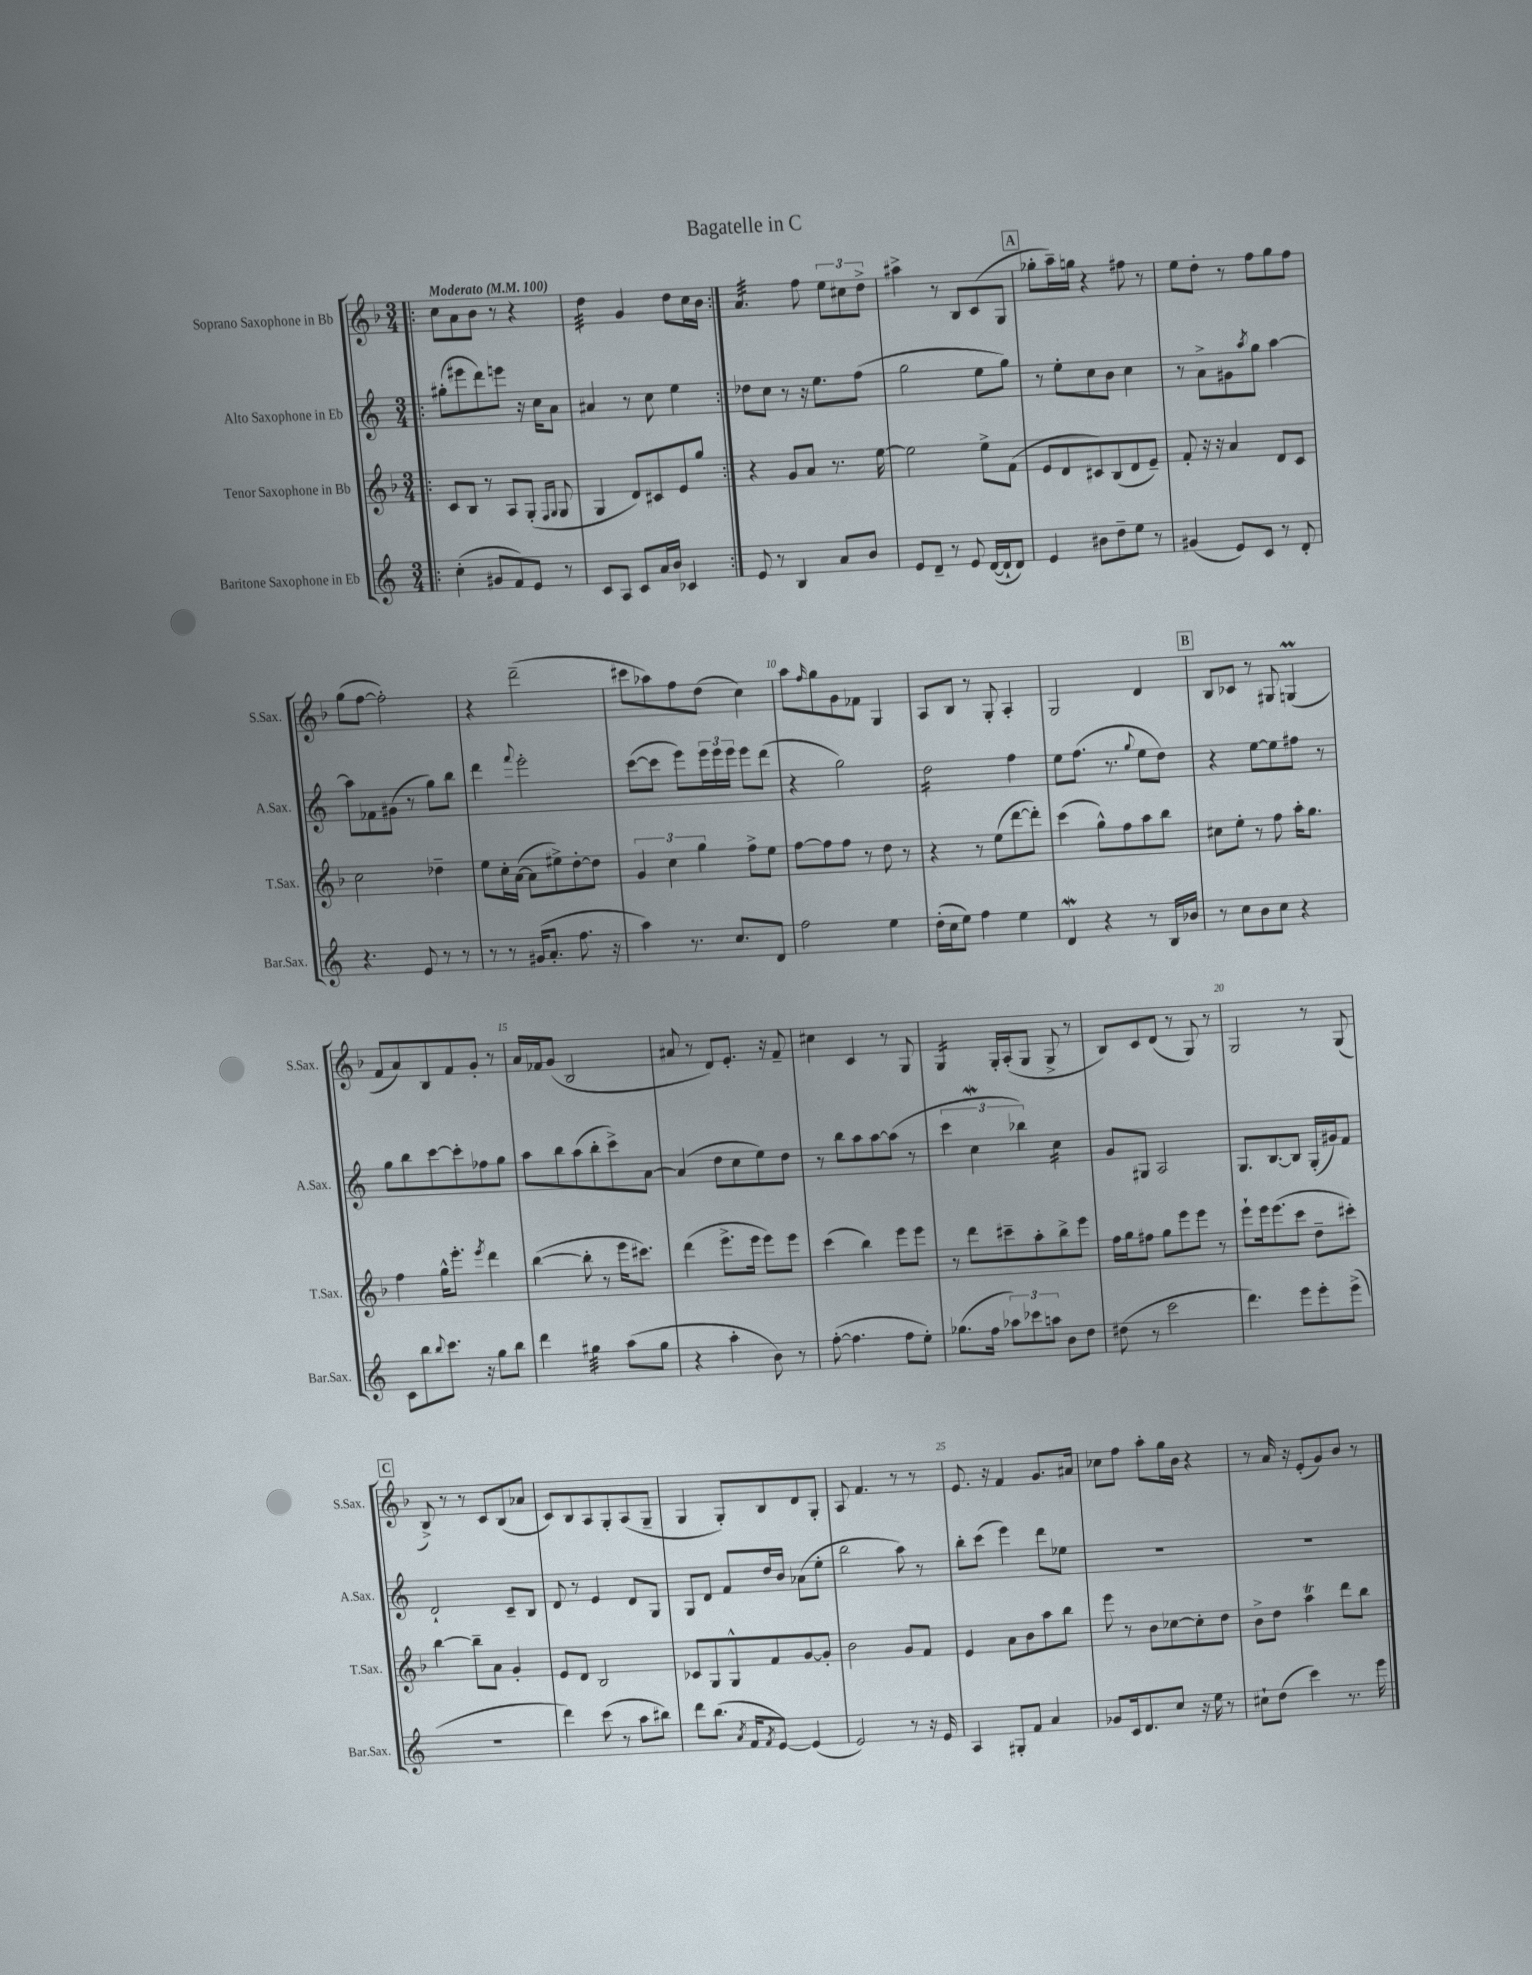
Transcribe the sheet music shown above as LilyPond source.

\header { title = "Bagatelle in C" }
<<
\new StaffGroup <<
\new Staff = "s0" \with { instrumentName = "Soprano Saxophone in Bb" shortInstrumentName = "S.Sax." } {
    \clef treble \key f \major \numericTimeSignature \time 3/4 \tempo "Moderato" 4 = 100
    \repeat volta 2 { \bar ".|:" c''8 a'8 bes'8 r8 r4 |
    d''4:32 g'4 d''8 c''16 bes'16 | }
    a'4.:32 f''8 \tuplet 3/2 { e''8 cis''8 d''8-> } |
    ais''4-> r8 bes8 c'8( g8 |
    \mark \markup { \box "A" } ges''8-. a''16--) g''16 r4 fis''8 r8 |
    e''8 d''8-. r8 f''8 g''8 f''8 |
    g''8( f''8~ f''2-.) |
    r4 d'''2--( |
    cis'''8 aes''8) f''8 d''8( c''4) |
    a''8 \grace { f''16 } g''8 g'8 fes'8 g4 |
    a8 bes8 r8 g8-. a4-. |
    g2 d'4 |
    \mark \markup { \box "B" } bes8 ces'8 r8 gis8 g4\prall( |
    f'8 a'8) bes8 f'8 g'8-. r8 |
    a'16 fes'16 g'8( bes2 |
    ais'8 r8 d'8) e'8.-. r16 f'8-- |
    cis''4 c'4 r8 g8 |
    g4:16 g16-. a16-.( g8 g8-> r8 |
    bes8) c'8 d'8( r8 g8) r8 |
    g2 r8 g8( |
    \mark \markup { \box "C" } bes8->) r8 r8 c'8 bes8( aes'8 |
    c'8) bes8 a8 g8-. a8( g8-- |
    g4 g8-.) bes8 d'8 g8-. |
    a8 f'4. r8 r8 |
    e'8. r16 f'4 g'8. ais'16 |
    ces''8 f''8 a''8-. g''16 bes'16 r4 |
    r8 a'16 r16 e'8-.( g'8) bes'8 r8 \bar "|." |
}
\new Staff = "s1" \with { instrumentName = "Alto Saxophone in Eb" shortInstrumentName = "A.Sax." } {
    \clef treble \key c \major \numericTimeSignature \time 3/4
    \repeat volta 2 { \bar ".|:" gis''8-.( eis'''8 d'''8) e'''8 r16 c''16 a'8 |
    ais'4 r8 c''8 e''4 | }
    des''8 c''8 r8 r16 e''8. f''8( |
    g''2 e''8 g''8) |
    \mark \markup { \box "A" } r8 e''8-. c''8 b'8 c''4 |
    r8 a'8-> gis'8 \acciaccatura { a''8 } g''8 a''4~ |
    a''8 fes'8 gis'8( r8 g''8) b''8 |
    d'''4 \appoggiatura { f'''8 } e'''2-. |
    c'''8~( c'''8 e'''8) \tuplet 3/2 { e'''16 e'''16 e'''16 } e'''8 d'''8( |
    r4 g''2) |
    d''2:16 f''4 |
    e''8 f''8.( r8. \appoggiatura { g''8 } e''8 d''8) |
    \mark \markup { \box "B" } r4 e''8~ e''8 fis''8 r8 |
    g''8 b''8 c'''8~ c'''8-. fes''8 g''8 |
    a''8 b''8 a''8( b''8-. c'''8->) a'8~ |
    a'4( d''8 c''8 e''8) d''8 |
    r8 b''8 a''8 a''8~ a''8( r8 |
    \tuplet 3/2 { c'''4 c''4\mordent bes''4) } c''4:16 |
    g'8 gis8 a2 |
    g8. b8.~ b8 g16-.( gis'16) f'8 |
    \mark \markup { \box "C" } d'2-! c'8-- b8 |
    d'8 r8 e'4 d'8 g8 |
    g8 d'8 f'8 d''16 b'16 aes'8( e''8-. |
    b''2 a''8) r8 |
    b''8-. c'''8( e'''4) d'''8 ees''8 |
    R2. |
    R2. \bar "|." |
}
\new Staff = "s2" \with { instrumentName = "Tenor Saxophone in Bb" shortInstrumentName = "T.Sax." } {
    \clef treble \key f \major \numericTimeSignature \time 3/4
    \repeat volta 2 { \bar ".|:" c'8 bes8 r8 a8 g8-.( \grace { f16 g16 } g8 |
    g4 d'8) cis'8 e'8 g''8 | }
    r4 g'8 a'8 r8. e''16~ |
    e''2 e''8-> f'8( |
    \mark \markup { \box "A" } e'8 d'8 cis'8) bes8( d'8 e'8--) |
    f'8-. r16 r16 a'4 d'8 c'8 |
    c''2 des''4-- |
    e''8 c''16-. a'16~( a'8 eis''8->) d''8~-. d''8 |
    \tuplet 3/2 { g'4 c''4 g''4 } f''8-> e''8 |
    f''8~ f''8 f''8 r8 d''8 r8 |
    r4 r8 e''8( d'''8~ d'''8-.) |
    c'''4( g''8-^) f''8 a''8 bes''8 |
    \mark \markup { \box "B" } cis''8 e''8-. r8 f''8 a''16-. g''8. |
    f''4 g''16-^ e'''8.-. \acciaccatura { e'''8 } d'''4 |
    bes''4~( bes''8-. r8 e'''16 cis'''8.) |
    d'''4( e'''8.-> e'''16 e'''8) e'''8 |
    c'''4( bes''4) e'''8 e'''8 |
    r8 d'''8 cis'''8-- a''8-. bes''8-> e'''8 |
    f''16 g''16 fis''8 g''8 e'''8 e'''8 r8 |
    e'''8-! e'''16 e'''8.( c'''8 d''8-- cis'''8-.) |
    \mark \markup { \box "C" } bes''4~ bes''8-- a'8 g'4-. |
    e'8 d'8 bes2 |
    ces'8 g8 g8-^ f'8 g'8~ g'8-. |
    bes'2 g'8 f'8 |
    e'4 a'8 bes'8 a''8 bes''8 |
    e'''8 r8 bes'8 ces''8~ ces''8-. d''8 |
    bes'8-> d''8 a''4\trill d'''8 bes''8 \bar "|." |
}
\new Staff = "s3" \with { instrumentName = "Baritone Saxophone in Eb" shortInstrumentName = "Bar.Sax." } {
    \clef treble \key c \major \numericTimeSignature \time 3/4
    \repeat volta 2 { \bar ".|:" c''4-.( gis'8 f'8) e'8 r8 |
    c'8 a8 c'8 a'16 b'16 ces'4 | }
    e'8 r8 b4 a'8 b'8 |
    e'8 d'8-- r8 e'8 d'16~( d'16-! d'8) |
    \mark \markup { \box "A" } e'4 bis'8 d''8-- e''8 r8 |
    gis'4( e'8) c'8 r8 d'8-. |
    r4. e'8 r8 r8 |
    r8 r8 gis'16( a'8.-. f''8. r16 |
    a''4) r8. c''8. d'8 |
    f''2 e''4 |
    d''16-.( c''16 e''8) f''4 e''4 |
    d'4\mordent r4 r8 b16 bes'16 |
    \mark \markup { \box "B" } r8 c''8 b'8 c''8 r4 |
    c'8 b''8 \appoggiatura { b''8 } c'''8. r16 g''8 b''8 |
    d'''4 gis''4:32 a''8( gis''8 |
    r4 a''4-. b'8) r8 |
    f''8~-.( f''4. f''8 e''8-.) |
    ges''8.( f''16 \tuplet 3/2 { aes''8) ces'''8 a''8 } b'8 d''8 |
    dis''8( r8 c'''2 |
    d'''4.) e'''8 e'''8-. e'''8->( |
    \mark \markup { \box "C" } R2. |
    d'''4) c'''8( r8 a''8 bis''8) |
    d'''8 b''8.( \acciaccatura { a'8 } f'16 \acciaccatura { f'8 } e'8~) e'4( |
    e'2) r8 r16 e'16 |
    a4 gis8-. f'8 a'4 |
    ges'8 c'16 d'8. c''8 r16 e''16 r8 |
    cis''8-! d''8( c'''4) r8. e'''16 \bar "|." |
}
>>
>>
\layout { \context { \Score \override BarNumber.break-visibility = ##(#f #t #t) barNumberVisibility = #(every-nth-bar-number-visible 5) } }
